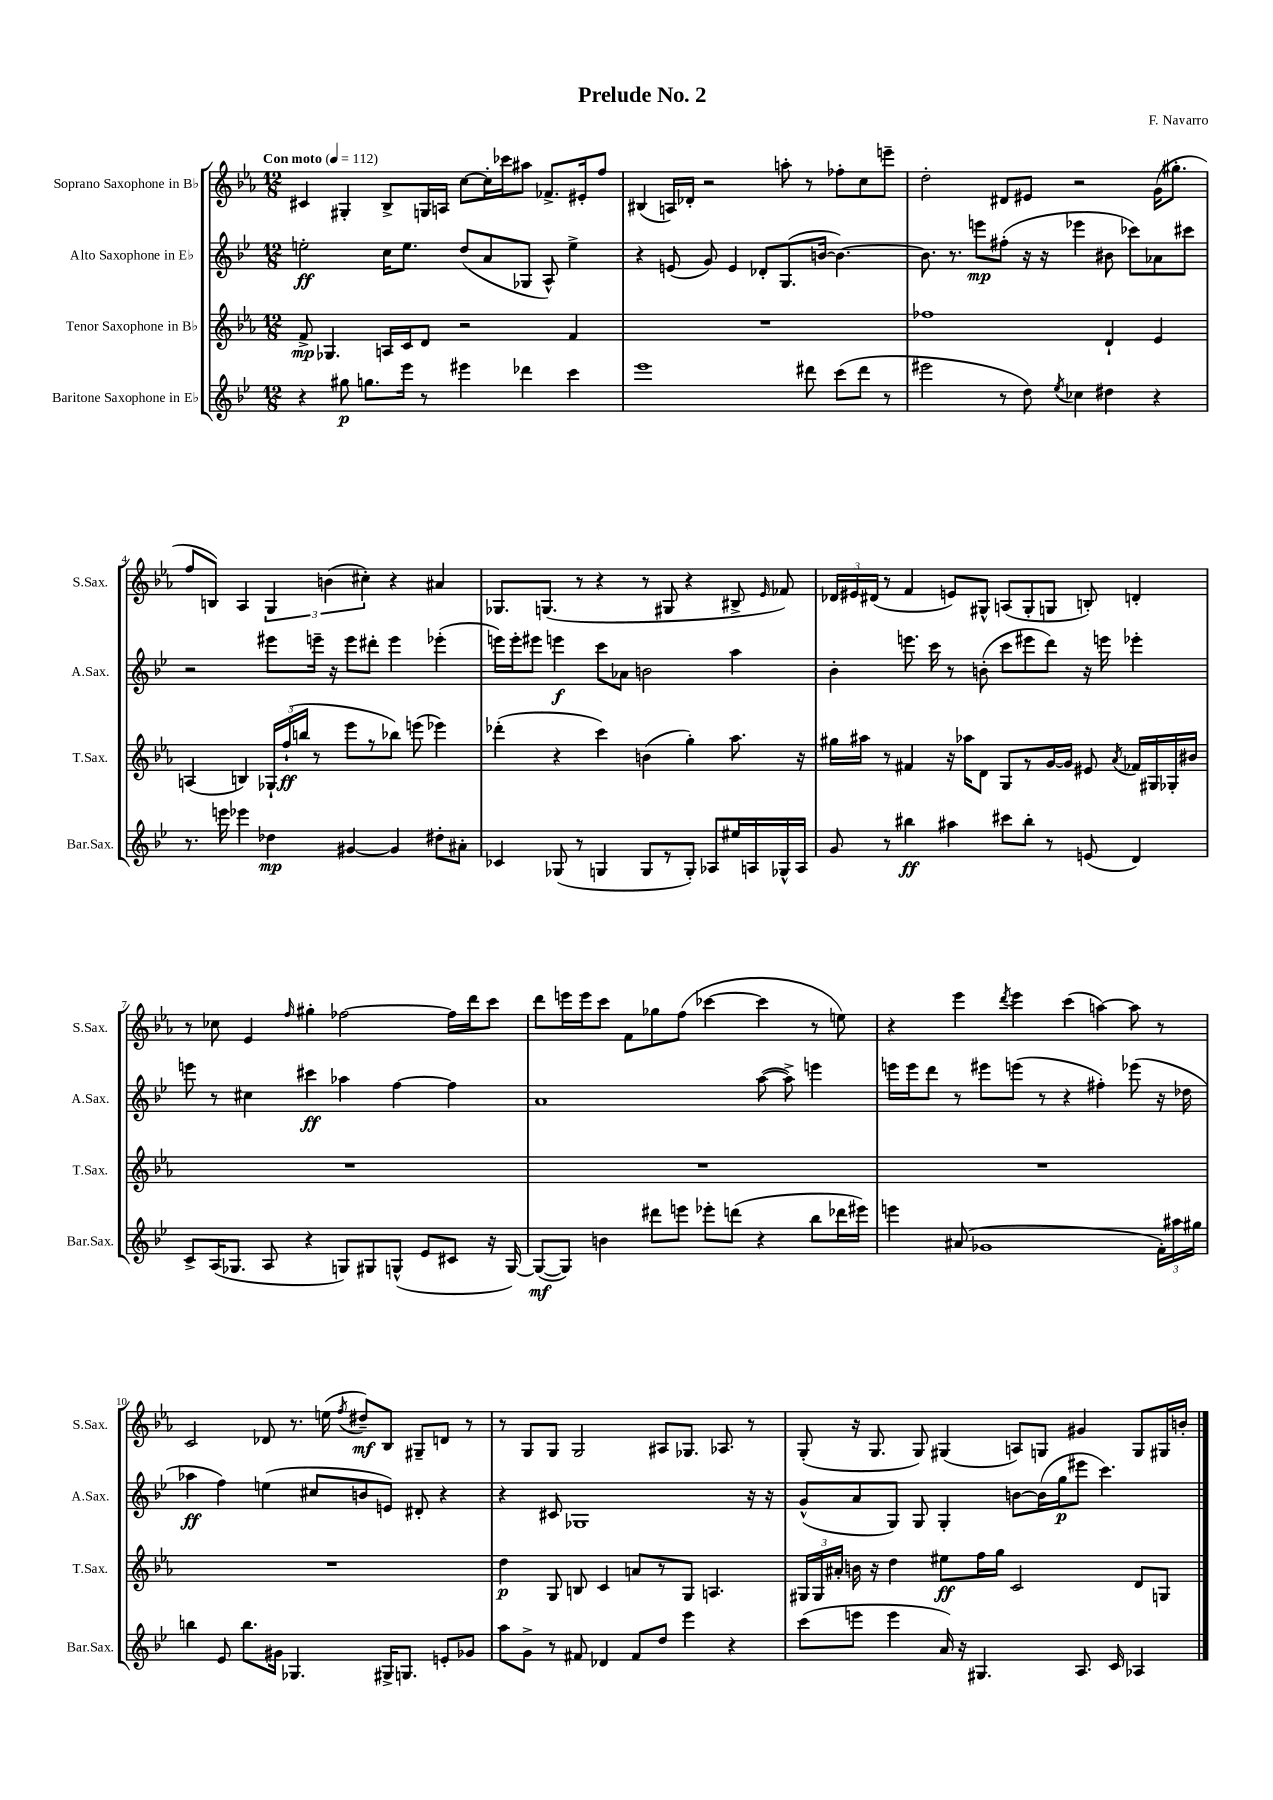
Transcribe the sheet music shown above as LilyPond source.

\header { title = "Prelude No. 2" composer = "F. Navarro" }
<<
\new StaffGroup <<
\new Staff = "s0" \with { instrumentName = "Soprano Saxophone in Bb" shortInstrumentName = "S.Sax." } {
    \clef treble \key ees \major \numericTimeSignature \time 12/8 \tempo "Con moto" 4 = 112
    \autoBeamOff cis'4 gis4-. bes8[-> g16 a16] c''8[~ c''16-. ces'''16 ais''8] fes'8.[-> eis'16-. f''8] |
    bis4( a16[) des'16]-. r2 a''8-. r8 fes''8[-. c''8 e'''8]-- |
    d''2-. dis'8[ eis'8] r2 g'16[( gis''8.]-. |
    f''8[ b8]) aes4 \tuplet 3/2 { g4 b'4( cis''4-.) } r4 ais'4 |
    ges8.[ g8.]( r8 r4 r8 gis8 r4 bis8-> \grace { ees'16 } fes'8) |
    \tuplet 3/2 { des'16[ eis'16 dis'16]( } r8 f'4 e'8[) gis8]-^ a8[( gis8-. g8] b8-.) d'4-. |
    r8 ces''8 ees'4 \grace { f''16 } gis''4-. fes''2~ fes''16[ d'''16 c'''8] |
    d'''8[ e'''16 e'''16 c'''8] f'8[ ges''8 f''8]( ces'''4~ ces'''4 r8 e''8) |
    r4 ees'''4 \acciaccatura { d'''8 } ees'''4 c'''4( a''4~) a''8 r8 |
    c'2 des'8 r8. e''16( \acciaccatura { f''8 } dis''8[--\mf) bes8] gis8[-- d'8] r8 |
    r8 g8[ g8] g2 ais8[ ges8.] aes8. r8 |
    g8-.( r16 g8. g8) gis4( a8[) g8] gis'4 g8[ gis16 b'16]-. \bar "|." |
}
\new Staff = "s1" \with { instrumentName = "Alto Saxophone in Eb" shortInstrumentName = "A.Sax." } {
    \clef treble \key bes \major \numericTimeSignature \time 12/8
    \autoBeamOff e''2-.\ff c''16[ e''8.] d''8[( a'8 ges8] a8-^) e''4-> |
    r4 e'8( g'8) e'4 des'8[-. g8.( b'16]~ b'4.~) |
    b'8. r8. e'''8[\mp fis''8]-.( r16 r16 ees'''4 bis'8 ces'''8[) aes'8 cis'''8] |
    r2 eis'''8[ e'''16]-- r16 e'''8[ dis'''8]-. e'''4 ees'''4-.( |
    e'''16[) e'''16-. eis'''8] e'''4\f c'''8[ aes'8] b'2 a''4 |
    bes'4-. e'''8. c'''16 r8 b'8-.( c'''8[ eis'''8 d'''8]) r16 e'''16 ees'''4-. |
    e'''8 r8 cis''4 cis'''4\ff aes''4 f''4~ f''4 |
    a'1 a''8~( a''8->) e'''4 |
    e'''16[ e'''16 d'''8] r8 eis'''8[ e'''8]( r8 r4 fis''4-.) ees'''8( r16 des''16 |
    aes''4\ff f''4) e''4( cis''8[ b'8 e'8]) dis'8-. r4 |
    r4 cis'8 ges1 r16 r16 |
    g'8[-^( a'8 g8]) g8 g4-. b'8[~ b'16( g''16\p eis'''8] c'''4.) \bar "|." |
}
\new Staff = "s2" \with { instrumentName = "Tenor Saxophone in Bb" shortInstrumentName = "T.Sax." } {
    \clef treble \key ees \major \numericTimeSignature \time 12/8
    \autoBeamOff f'8->\mp ges4. a16[ c'16 d'8] r2 f'4 |
    R1. |
    fes''1 d'4-! ees'4 |
    a4( b4) \tuplet 3/2 { ges16[-! f''16-!\ff( b''16] } r8 ees'''8[ r8 bes''8]) e'''8( ees'''4) |
    des'''4-.( r4 c'''4) b'4( g''4-.) aes''8. r16 |
    gis''16[ ais''16] r8 fis'4 r16 aes''16[ d'8] g8[ r8 g'16~ g'16] eis'8 \acciaccatura { aes'8 } fes'16[ gis16 ges16-. bis'16] |
    R1. |
    R1. |
    R1. |
    R1. |
    d''4\p g8 b8 c'4 a'8[ r8 g8] a4. |
    \tuplet 3/2 { gis16[ gis16 ais'16]-. } b'16 r16 d''4 eis''8[\ff f''16 g''16] c'2 d'8[ g8] \bar "|." |
}
\new Staff = "s3" \with { instrumentName = "Baritone Saxophone in Eb" shortInstrumentName = "Bar.Sax." } {
    \clef treble \key bes \major \numericTimeSignature \time 12/8
    \autoBeamOff r4 gis''8\p g''8.[ ees'''16] r8 eis'''4 des'''4 c'''4 |
    ees'''1 dis'''8 c'''8[( dis'''8] r8 |
    eis'''2 r8 d''8) \acciaccatura { ees''8 } ces''4 dis''4 r4 |
    r8. e'''16 ees'''4 des''4\mp gis'4~ gis'4 dis''8[-. ais'8]-. |
    ces'4 ges8( r8 g4 g8[ r8 g8]-.) aes8[ eis''16 a16 ges16-^ a16] |
    g'8 r8 bis''4\ff ais''4 cis'''8[ bis''8]-. r8 e'8( d'4) |
    c'8[-> a16( ges8.] a8 r4 g8[) gis8 g8]-^( ees'8[ cis'8] r16 g16~) |
    g8[~\mf( g8]) b'4 dis'''8[ e'''8] ees'''8[-. d'''8]( r4 bes''8[ des'''16 eis'''16]) |
    e'''4 ais'8( ges'1 \tuplet 3/2 { f'16[-.) ais''16 gis''16] } |
    b''4 ees'8 b''8.[ gis'16] ges4. gis16[-> g8.] e'8[-. ges'8] |
    a''8[ g'8]-> r8 fis'8 des'4 fis'8[ d''8] ees'''4 r4 |
    c'''8[( e'''8] e'''4 a'16) r16 gis4. a8. c'16 aes4 \bar "|." |
}
>>
>>
